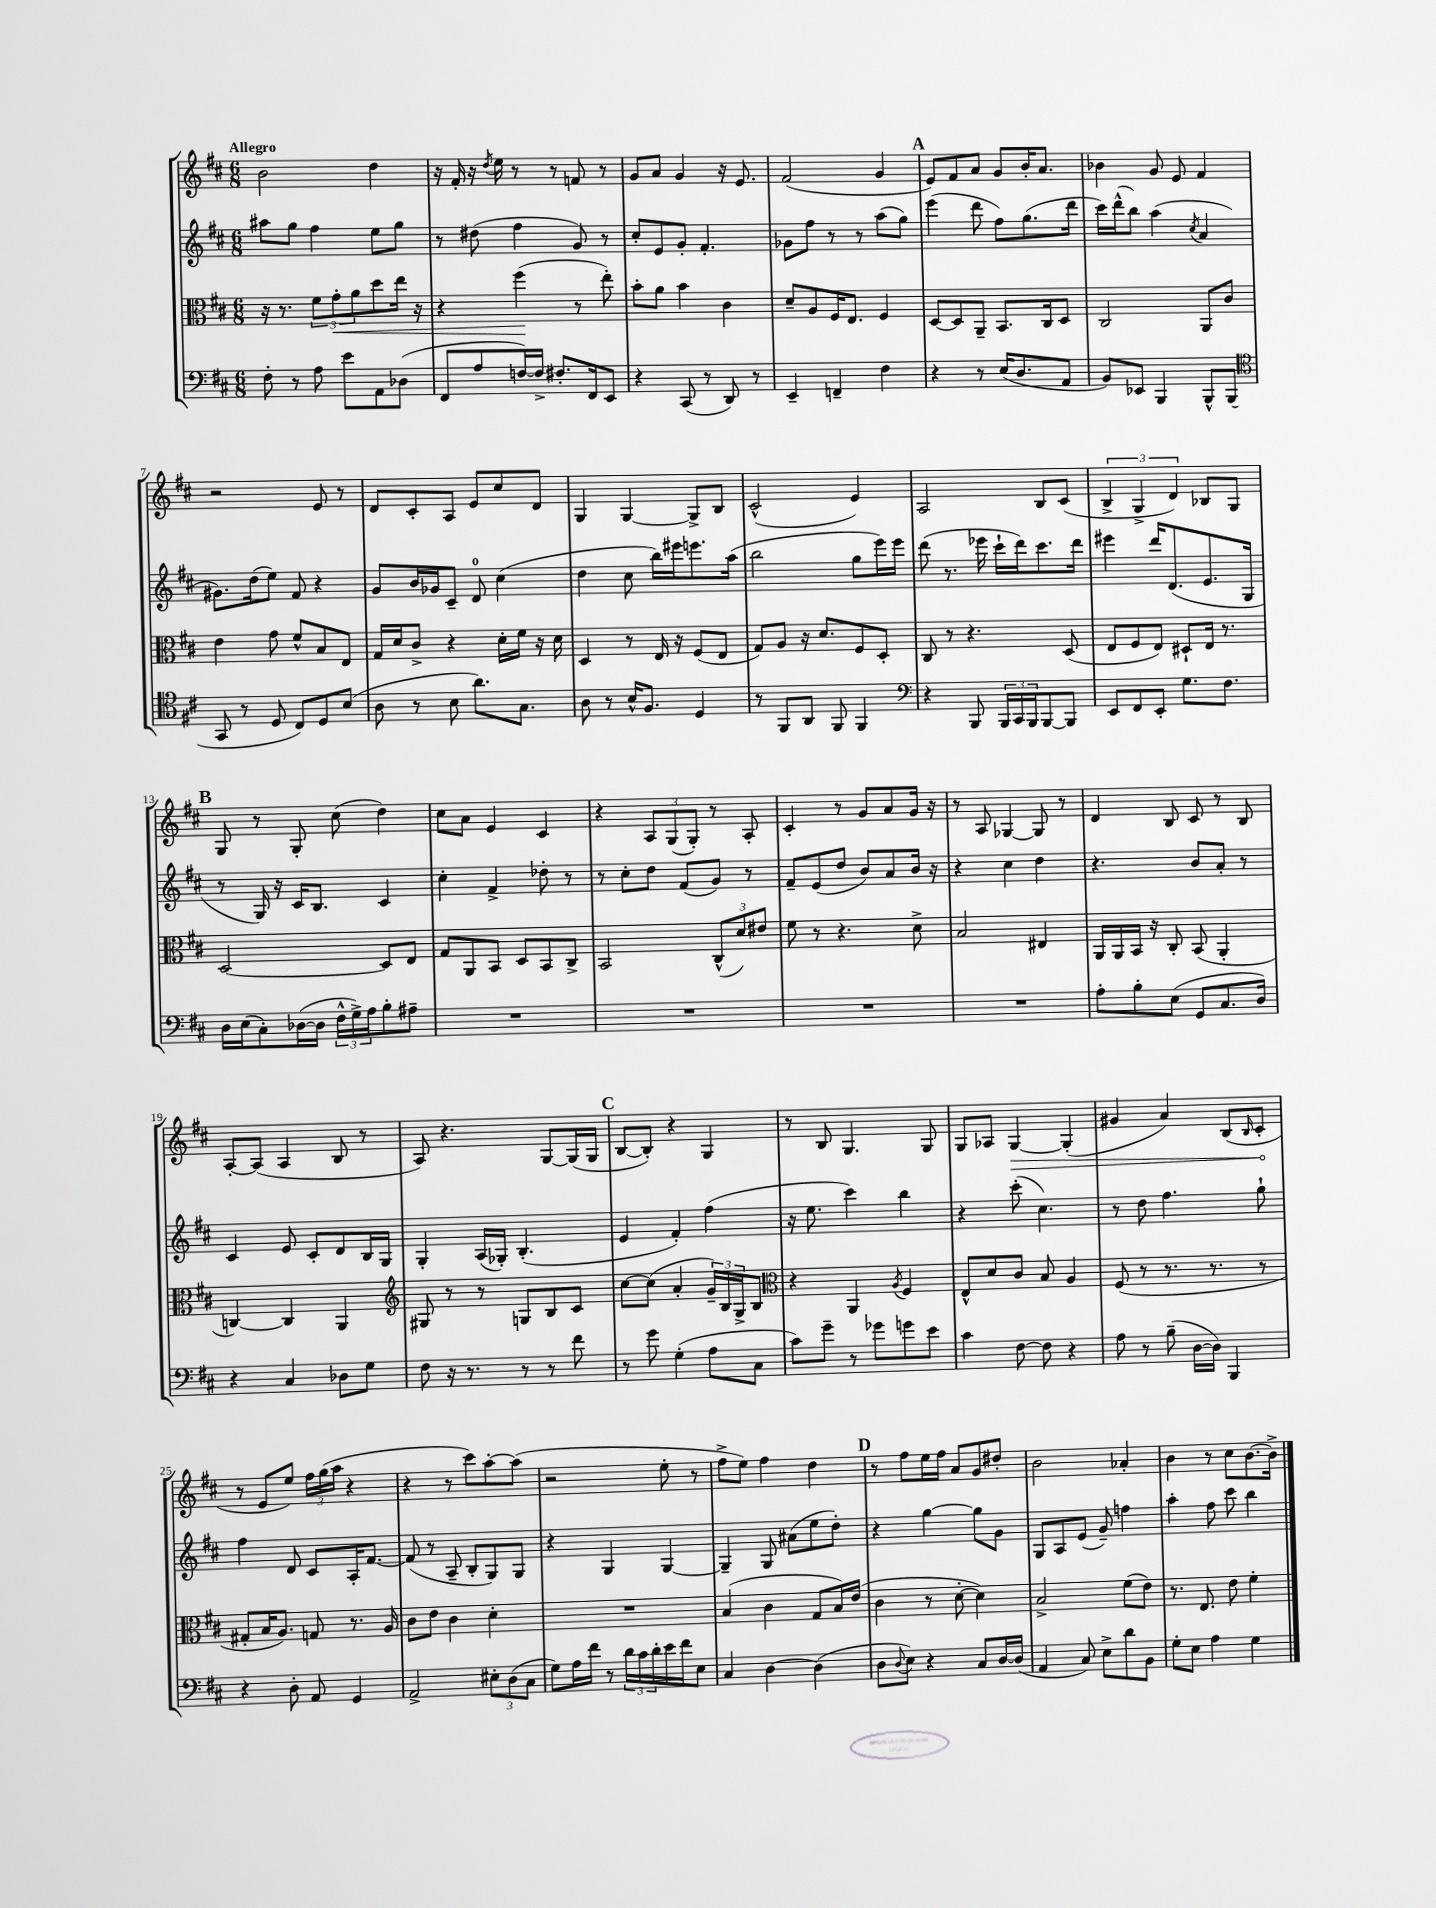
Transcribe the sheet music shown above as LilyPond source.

<<
\new StaffGroup <<
\new Staff = "s0" {
    \clef treble \key d \major \numericTimeSignature \time 6/8 \tempo "Allegro"
    b'2 d''4 |
    r16 fis'16-. r16 \acciaccatura { d''8 } e''16 r8 r8 f'8 r8 |
    g'8 a'8 g'4 r16 e'8. |
    fis'2( g'4 |
    \mark \markup { \bold "A" } e'8) fis'8 a'8 g'8 b'16-. a'8. |
    bes'4 g'8 e'8 fis'4 |
    r2 e'8 r8 |
    d'8 cis'8-. a8 e'8 cis''8 d'8 |
    g4 g4~ g8-> b8 |
    cis'2-^( e'4) |
    a2 b8 cis'8( |
    \tuplet 3/2 { b4-> g4-> d'4) } bes8 g8 |
    \mark \markup { \bold "B" } g8 r8 g8-. cis''8( d''4) |
    cis''8 a'8 e'4 cis'4 |
    r4 \tuplet 3/2 { a8 g8( g8-.) } r8 a8-. |
    cis'4-. r8 g'8 a'8 g'16 r16 |
    r8 a8 ges4~ ges8 r8 |
    d'4 b8 cis'8 r8 b8 |
    a8~-. a8( a4 b8 r8 |
    a8) r4. g8~ g16( g16 |
    \mark \markup { \bold "C" } b8~ b8-.) r4 g4 |
    r8 b8 g4. g8 |
    g8 aes8 \once \override Hairpin.circled-tip = ##t g4~\> g4-.( |
    gis'4 a'4) b8( \grace { b16 } cis'8-.\! |
    r8 e'8 e''8) \tuplet 3/2 { fis''16 g''16( a''16 } r4 |
    r4 r8 cis'''8) a''8~-. a''8( |
    r2 e''8-. r8 |
    fis''8-> e''8) fis''4 d''4 |
    \mark \markup { \bold "D" } r8 fis''8 e''16 fis''16 a'8 g'8 dis''8-. |
    b'2 aes'4-. |
    b'4 r8 cis''8 b'8.~ b'16-> \bar "|." |
}
\new Staff = "s1" {
    \clef treble \key d \major \numericTimeSignature \time 6/8
    ais''8 g''8 fis''4 e''8 g''8 |
    r8 dis''8( fis''4 g'8) r8 |
    cis''8-. e'8 g'8-. fis'4.-. |
    ges'8 fis''8 r8 r8 a''8( g''8) |
    \mark \markup { \bold "A" } e'''4( d'''8 fis''8) g''8.( d'''16 |
    cis'''16) d'''16-^( b''8) a''4( \acciaccatura { cis''8 } a'4 |
    gis'8.) d''16( e''8) fis'8 r4 |
    g'8 b'16 ges'16 cis'8-- d'8-0 cis''4( |
    d''4 cis''8 b''16) eis'''16 e'''8. a''16( |
    b''2 g''8 e'''16) e'''16 |
    d'''8( r8. ees'''16 cis'''16-! d'''16) cis'''8. d'''16 |
    eis'''4 d'''16 d'8.( e'8. g16 |
    \mark \markup { \bold "B" } r8 g16) r16 cis'16 b8. cis'4 |
    cis''4-. fis'4-> des''8-. r8 |
    r8 cis''8-. d''8 fis'8( g'8) r8 |
    fis'8-- e'8( d''8 b'8) a'8 b'16 r16 |
    r4 cis''4 d''4 |
    r4. b'8 a'8-. r8 |
    cis'4 e'8 cis'8-. d'8 b16 g16 |
    g4-. a16( ges16-.) b4.-.( |
    \mark \markup { \bold "C" } e'4 fis'4-.) fis''4( |
    r16 e''8. cis'''4) b''4 |
    r4 cis'''8-.( cis''4.) |
    r8 d''8 fis''4. g''8-! |
    fis''4 d'8 cis'8 a16-. fis'8.~ |
    fis'8( r8 a8-- b8-. g8) g8 |
    r4 g4 g4~ |
    g4-- g8 ais'8( e''8 d''8-.) |
    \mark \markup { \bold "D" } r4 g''4~ g''8 g'8 |
    g8 a8 e'8( g'8--) f''4 |
    a''4-. fis''8 cis'''8 b''4 \bar "|." |
}
\new Staff = "s2" {
    \clef alto \key d \major \numericTimeSignature \time 6/8
    r16 r8. \tuplet 3/2 { fis'8 g'8-.\< a'8 } d''8 e''16 r16 |
    r4 fis''4\!( r8 e''8-.) |
    b'8-. a'8 b'4 cis'4 |
    d'8-- a8 fis16 e8. fis4 |
    \mark \markup { \bold "A" } d8~ d8 a,8-- b,8. cis16 d8 |
    cis2 a,8 cis'8 |
    e'4 g'8 fis'8-^ b8 e8 |
    g16 d'16 cis'8-> r4 d'16-. fis'16 r16 d'16 |
    d4 r8 e16 r16 fis8( e8 |
    g8) a8 r16 d'8. fis8 d8-. |
    cis8 r8 r4. d8( |
    e8 fis8 e8) dis8-! e16 r8. |
    \mark \markup { \bold "B" } d2~ d8 e8 |
    g8 a,8 b,8 d8 b,8 cis8-> |
    b,2 \tuplet 3/2 { cis8-^( d'8) eis'8 } |
    fis'8 r8 r4. d'8-> |
    b2 eis4 |
    a,16 a,16 b,16 r16 cis8-. b,8( a,4-. |
    c4~) c4 a,4 |
    \clef treble gis8 r8 r8 g8 b8 cis'8 |
    \mark \markup { \bold "C" } cis''8~ cis''8( a'4-. \tuplet 3/2 { g'16--) b16 g16-> } b8 |
    \clef alto r4 a,4 \acciaccatura { a8 } fis4 |
    e8-^ d'8 cis'8 b8 a4 |
    fis8( r8 r8. r8. r8 |
    gis8-. b16 a8.) g8 r8. a16 |
    cis'8 e'8 cis'4 d'4-. |
    R2. |
    b4( cis'4 g8 b16) e'16( |
    \mark \markup { \bold "D" } cis'4 r8 d'8~-. d'4) |
    b2-> fis'8( e'8) |
    r8. e8. e'8 fis'4-. \bar "|." |
}
\new Staff = "s3" {
    \clef bass \key d \major \numericTimeSignature \time 6/8
    fis8-. r8 a8 e'8 a,8 des8( |
    fis,8 a8 f16~) f16-> fis8.-. fis,16 e,8 |
    r4 cis,8( r8 d,8) r8 |
    e,4-- f,4-- fis4 |
    \mark \markup { \bold "A" } r4 r8 e16( d8. a,8 |
    b,8) ees,8 b,,4 b,,8-^ b,,8( |
    \clef tenor g,8 r8 d8 cis8) d8 b8( |
    a8 r8 b8 a'8.) g8. |
    a8 r8 b16-^ fis8. d4 |
    r8 fis,8 a,8 fis,8 fis,4 |
    \clef bass r4 b,,8 \tuplet 3/2 { b,,16 cis,16 b,,16 } b,,8~ b,,8 |
    e,8 fis,8 e,8-. g8. fis8. |
    \mark \markup { \bold "B" } d16 e16( cis8-.) des16~( des16 \tuplet 3/2 { fis16-^ g16->) a16 } b8-. ais8-- |
    R2. |
    R2. |
    R2. |
    R2. |
    a8-. b8-. e8( g,8 cis8. d16) |
    r4 cis4 des8 g8 |
    fis8 r16 r8. r8 r8 fis'8 |
    \mark \markup { \bold "C" } r8 g'8 g4-.( a8 cis8 |
    cis'8) g'8-- r8 ges'8 g'8 e'8 |
    cis'4 fis8~ fis8 r4 |
    a8 r8 b8--( d16~ d16) b,,4 |
    r4 d8-. a,8 g,4 |
    a,2-> \tuplet 3/2 { eis8-. d8( cis8 } |
    g8) a16 fis'16 r8 \tuplet 3/2 { d'16 cis'16 d'16-. } e'16 fis'16 e8 |
    cis4 d4~ d4( |
    \mark \markup { \bold "D" } d8 \appoggiatura { d8 } e8) r4 cis8 d16~ d16( |
    a,4 cis8) e8-> d'8 b,8 |
    g8-. e8 a4 g4 \bar "|." |
}
>>
>>
